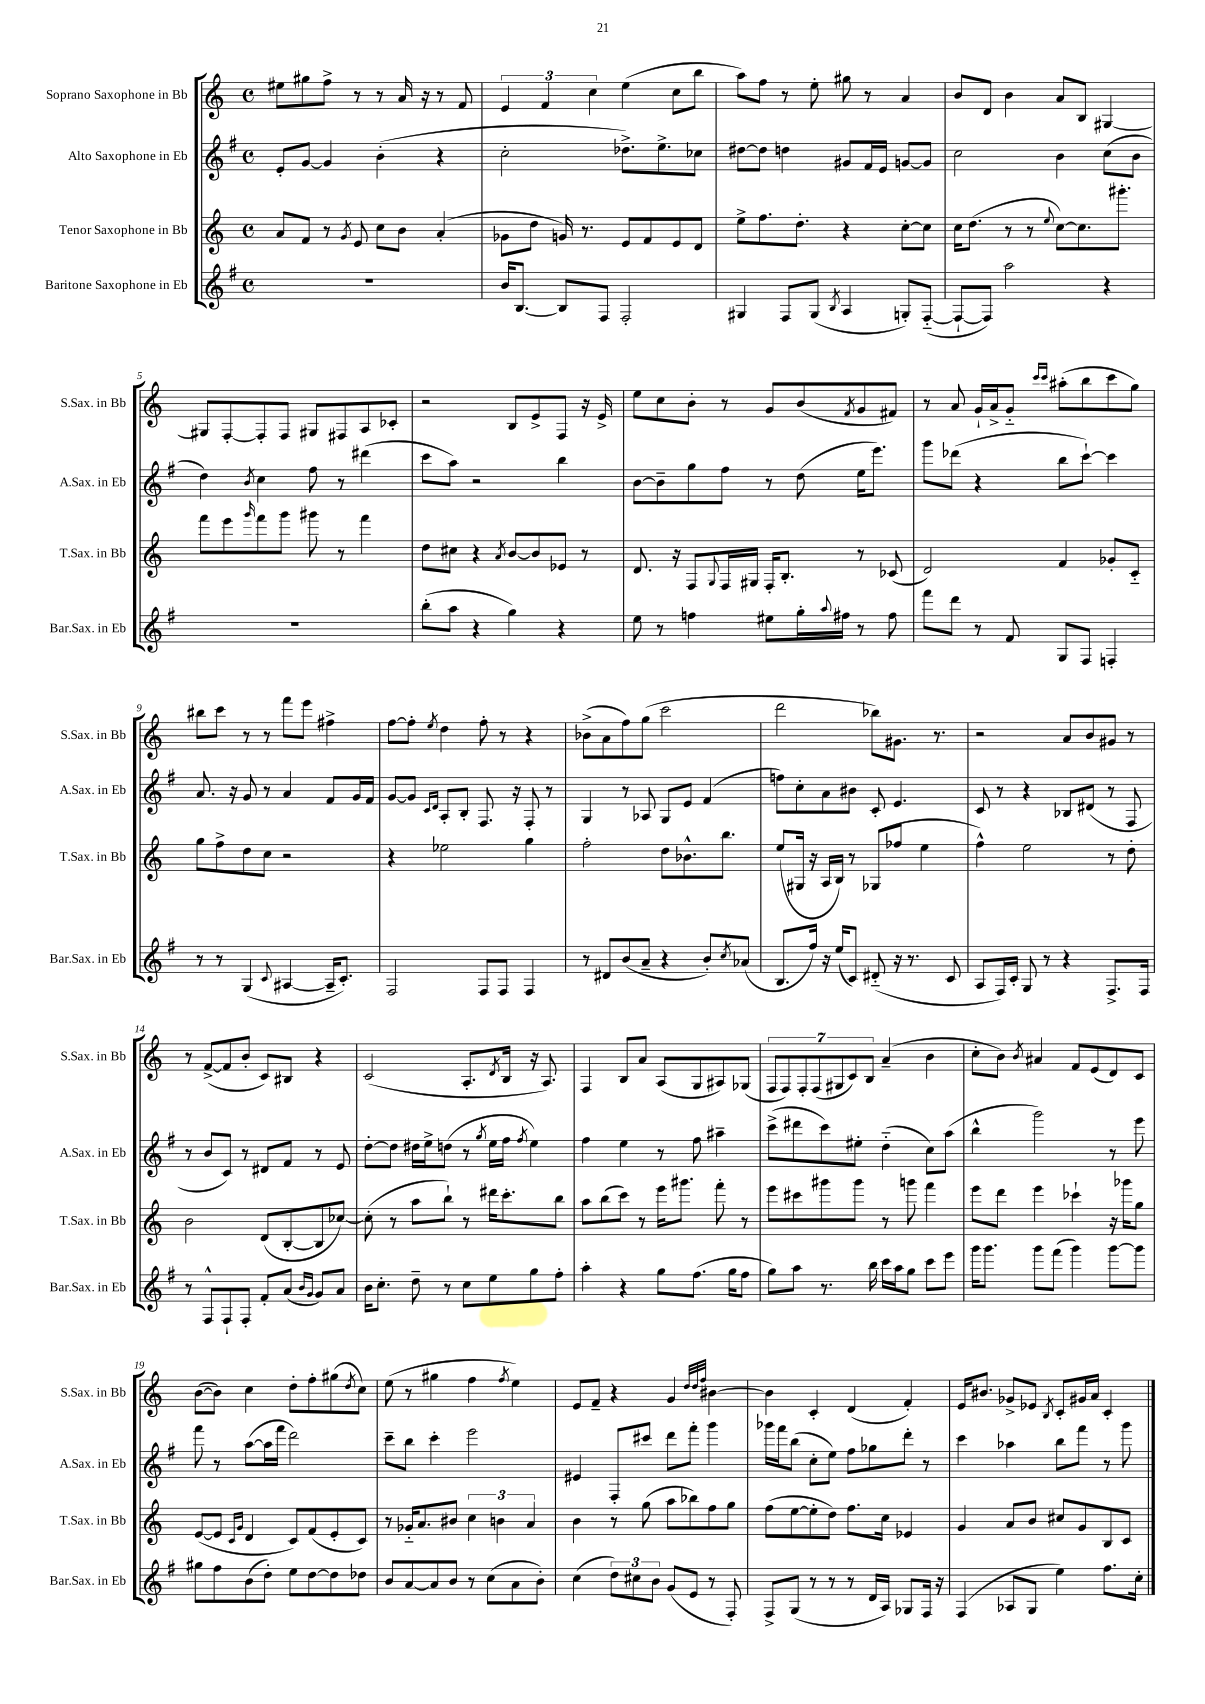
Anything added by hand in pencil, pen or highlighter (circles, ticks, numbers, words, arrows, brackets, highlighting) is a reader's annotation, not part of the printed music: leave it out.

**kern	**kern	**kern	**kern
*staff4	*staff3	*staff2	*staff1
*clefG2	*clefG2	*clefG2	*clefG2
*k[f#]	*k[]	*k[f#]	*k[]
*M4/4	*M4/4	*M4/4	*M4/4
*met(c)	*met(c)	*met(c)	*met(c)
1r	8a	8e'	8ee#
.	8f	[8g	8gg#
.	8r	4g]	8ff^
.	8qg	.	.
.	8e	.	8r
.	8cc	(4b'	8r
.	8b	.	16a
.	.	.	16r
.	(4a'	4r	8r
.	.	.	8f
=	=	=	=
16b	8g-	2cc'	6e
[8.B	.	.	.
.	8dd	.	.
.	.	.	6f
8B]	16g)	.	.
.	8.r	.	.
.	.	.	6cc
8F#	.	.	.
2F#'	8e	8.dd-^)	(4ee
.	8f	.	.
.	.	8.ee^	.
.	8e	.	8cc
.	8d	8cc-	8bb
=	=	=	=
4G#	8ee^	[8dd#	8aa)
.	8.ff	8dd#]	8ff
8F#	.	4dd	8r
.	8.dd'	.	.
(8G#	.	.	8ee'
8qB	.	.	.
4A	4r	8g#	8gg#
.	.	16f#	8r
.	.	16e	.
8G')	[8cc'	[8g	4a
([8F#'~	8cc]	8g]	.
=	=	=	=
8F#`_	16cc	2cc	8b
.	(8.dd	.	.
8F#])	.	.	8d
2aa	8r	.	4b
.	8r	.	.
.	8qqee	.	.
.	[8cc)	4b	8a
.	8.cc]	.	8B
4r	.	(8cc	[4G#
.	8.ggg#'	.	.
.	.	8b	.
=	=	=	=
1r	8fff	4dd)	8G#]
.	8eee	.	[8F'
.	16qqggg	8qb	.
.	8fff	4cc	8F']
.	8ggg	.	8F
.	8ggg#	8ff#	8G#
.	8r	8r	8F#
.	4fff	(4ddd#	8A
.	.	.	8c-'
=	=	=	=
(8bb'	8dd	8ccc	2r
8aa	8cc#	8aa)	.
4r	4r	2r	.
.	8qa	.	.
4gg)	[8b	.	8B
.	8b]	.	8e^
4r	8e-	4bb	8F
.	8r	.	16r
.	.	.	16e^
=	=	=	=
8ee	8.d	[8b	8ee
8r	.	8b~]	8cc
.	16r	.	.
4ff	8F	8gg	8b'
.	8qqG	.	.
.	16F	8ff#	8r
.	16G#	.	.
8ee#	16F'	8r	8g
.	8.B'	.	.
16gg'	.	(8dd	(8b
8qqaa	.	.	.
16ff#	.	.	.
.	.	.	8qf
8r	8r	16ee	8g
.	.	8.eee)	.
8ff#	(8c-	.	8f#)
=	=	=	=
8fff#	2d)	8ggg	8r
8ddd	.	(8ddd-	8a
8r	.	4r	16g`
.	.	.	16a^
8f#	.	.	8g'~
.	.	.	16qqccc
.	.	.	16qqccc
8G	4f	8bb	(8aa#'
8F#	.	[8ccc`)	8bb
4F'	8g-'	4ccc]	8ccc
.	8c'~	.	8gg)
=	=	=	=
8r	8gg	8.a	8bb#
8r	8ff^	.	8ccc
.	.	16r	.
(4G	8dd	8g	8r
.	8cc	8r	8r
8qqc	.	.	.
[4A#	2r	4a	8fff
.	.	.	8eee
16A#~]	.	8f#	4ff#^
8.c')	.	.	.
.	.	16g	.
.	.	16f#	.
=	=	=	=
2F#	4r	[8g	[8ff
.	.	8g]	8ff']
.	.	16qqc	.
.	.	16qqd	8qee
.	2ee-	8A'	4dd
.	.	8B'	.
8F#	.	8.F#	8ff'
8F#	.	.	8r
.	.	16r	.
4F#	4gg	8F#'	4r
.	.	8r	.
=	=	=	=
8r	2ff'	4G	(8b-^
8d#	.	.	8a
(8b	.	8r	8ff)
8a~	.	8A-	(8gg
4r	8dd	8G	2ccc
.	8.b-^^	8e	.
8b')	.	(4f#	.
.	8.bb	.	.
8qcc	.	.	.
(8a-	.	.	.
=	=	=	=
8.B	(8ee	8ff)	2ddd
.	16G#	8cc'	.
16ff#)	16r	.	.
16r	16A	8a	.
(16ee	16B)	.	.
8c)	8r	8b#	.
(8d#'~	(8G-	8c'	8bb-)
16r	8ff-	4.e	8.g#
8.r	.	.	.
.	4ee	.	.
.	.	.	8.r
8c	.	.	.
=	=	=	=
8A	4ff^^)	8c	2r
16F#)	.	8r	.
16c'	.	.	.
8G	2ee	4r	.
8r	.	.	.
4r	.	8B-	8a
.	.	(8d#	8b
8.F#^	8r	8r	8g#
.	8dd'	8F#	8r
16F#	.	.	.
=	=	=	=
8r	2b	8r	8r
8F#^^	.	8b	([8f^
8F#`	.	8c)	8f]
8F#'	.	8r	8b'
8f#'	(8d	8d#	8c)
(8a	[8B'	8f#	8B#
16qqb	.	.	.
16qqg	.	.	.
8g)	8B]	8r	4r
8a	[8cc-)	8e	.
=	=	=	=
16b	(8cc-']	[8dd'	(2c
8.cc'	.	.	.
.	8r	8dd]	.
8dd~	8aa	16dd#	.
.	.	16ee^	.
8r	8bb`)	(8dd	.
8cc	8r	8r	8.A'
.	.	8qgg	.
8ee	16ddd#	16ee	.
.	.	.	8qd
.	8.ccc'	16ff#	16B
.	.	8qff#	.
8gg	.	4ee)	16r
.	.	.	8.A)
8ff#'	8bb	.	.
=	=	=	=
4aa'	8aa	4ff#	4F
.	(8bb	.	.
4r	8ccc)	4ee	8B
.	8r	.	8a
8gg	16eee	8r	(8A
.	8.ggg#	.	.
(8.ff#	.	8ff#	8G
.	8fff'	4aa#~	8A#)
16gg	.	.	.
8ff#	8r	.	(8G-
=	=	=	=
8gg)	8eee	(8ccc^	14F
.	.	.	14F)
8aa	8ccc#	8ddd#	.
.	.	.	14F'
.	.	.	(14F
8.r	8ggg#	8ccc)	.
.	.	.	14G#
.	.	.	14c)
.	8ggg#	8ee#'	.
.	.	.	14B
16bb	.	.	.
16ccc	8r	(4dd'~	(4a~
16aa	.	.	.
8gg	8ggg	.	.
8ccc	4fff	8cc)	4b
8eee	.	(8aa	.
=	=	=	=
16ggg	8eee	4bb^^	8cc'
8.ggg	.	.	.
.	8ddd	.	8b)
.	.	.	8qb
8ggg	4eee	2ggg)	4a#
(8fff#	.	.	.
4ggg)	4ccc-`	.	8f
.	.	.	(8e
[8ggg	16r	8r	8d)
.	16ggg-	.	.
8ggg]	8gg	8eee	8c
=	=	=	=
8gg#	([8e	8fff#	([8b
8ff#	8e]	8r	8b])
.	16qqc	.	.
.	16qqg	.	.
(8b	4d	([8aa	4cc
8dd')	.	16aa]	.
.	.	16fff#	.
8ee	8c)	2ddd)	8dd'
[8dd	(8f	.	8ff'
8dd]	8e'	.	(8gg#
.	.	.	8qdd
8dd-	8c)	.	8cc)
=	=	=	=
8b	8r	8ccc~	(8ee
[8a	16g-'~	8bb	8r
.	8.a	.	.
8a]	.	4ccc'	4gg#
8b	8b#	.	.
8r	6cc	2eee	4ff
(8cc	.	.	.
.	6b	.	.
.	.	.	8qff
8a	.	.	4ee)
.	6a	.	.
8b')	.	.	.
=	=	=	=
(4cc	4b	4e#	8e
.	.	.	8f~
12dd)	8r	8F#'	4r
12cc#	.	.	.
.	(8gg	8ccc#	.
12b	.	.	.
(8g	8aa	8ddd	4g
8e	8bb-)	8fff#'	.
.	.	.	32qqdd
.	.	.	32qqdd
.	.	.	32qqff
8r	8ff	4ggg	[4b#
8F#')	8gg	.	.
=	=	=	=
8F#^	(8ff	16ggg-	4b#]
.	.	16fff#	.
(8G	[8ee	(8bb	.
8r	8ee']	8cc'	4c'
8r	8dd)	8ee)	.
8r	8.ff	8ff#	(4d
16d	.	8gg-	.
16A)	16cc	.	.
8G-	4e-	8ddd'	4f')
16F#	.	8r	.
16r	.	.	.
=	=	=	=
(4F#	4g	4ccc	16e
.	.	.	8.b#
8A-	8a	4aa-	8g-^
8G	8b	.	8e-
.	.	.	8qB
4ee)	8cc#	8bb	8c'
.	8g	8fff#	16g#
.	.	.	16a
8.ff#	8B	8r	4c'
.	8c	8ggg	.
16cc'	.	.	.
==	==	==	==
*-	*-	*-	*-
